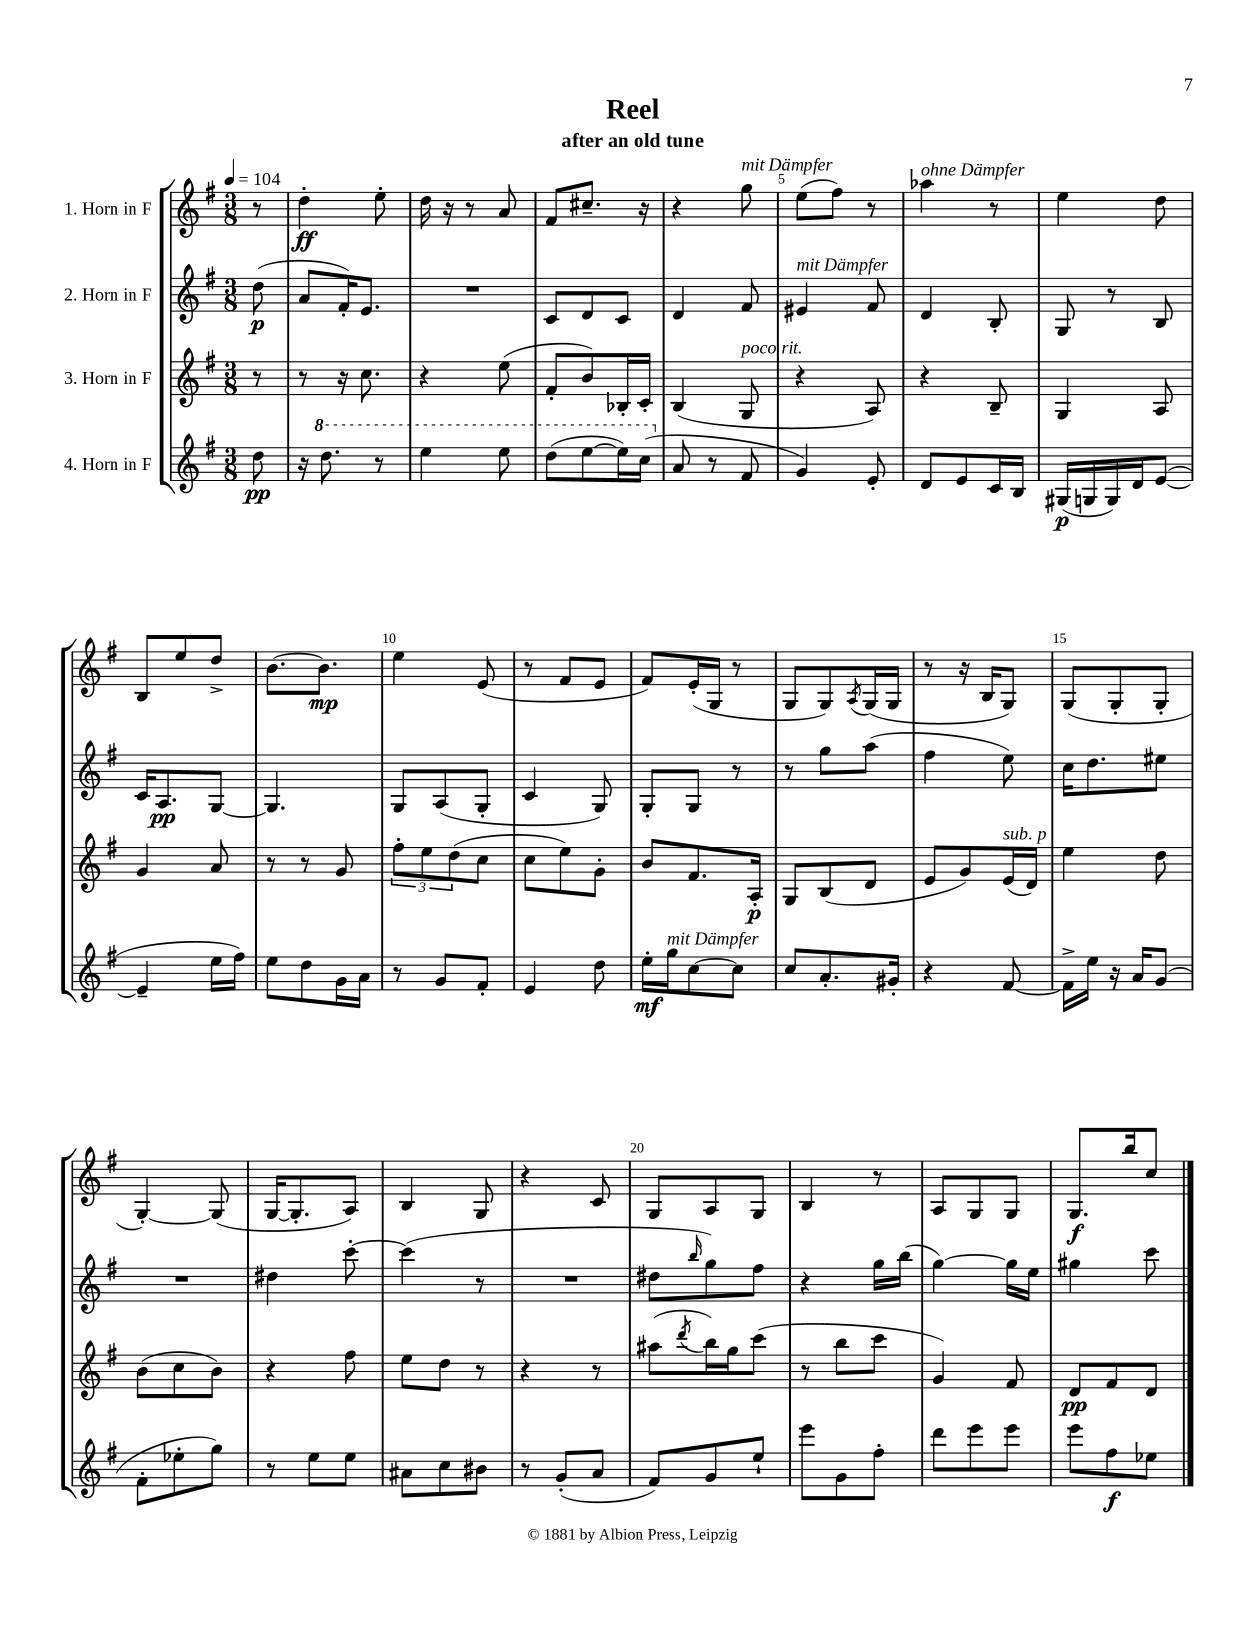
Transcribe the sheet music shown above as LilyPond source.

\header { title = "Reel" subtitle = "after an old tune" }
<<
\new StaffGroup <<
\new Staff = "s0" \with { instrumentName = "1. Horn in F" } {
    \clef treble \key g \major \numericTimeSignature \time 3/8 \partial 8 \tempo 4 = 104
    r8 |
    d''4-.\ff e''8-. |
    d''16 r16 r8 a'8 |
    fis'8 cis''8.-- r16 |
    r4 g''8^\markup { \italic "mit Dämpfer" } |
    e''8( fis''8) r8 |
    aes''4^\markup { \italic "ohne Dämpfer" } r8 |
    e''4 d''8 |
    b8 e''8 d''8-> |
    b'8.~ b'8.\mp |
    e''4 e'8( |
    r8 fis'8 e'8 |
    fis'8) e'16-.( g16 r8 |
    g8 g8) \acciaccatura { a8 } g16( g16 |
    r8 r16 b16 g8) |
    g8( g8-. g8-. |
    g4~-.) g8( |
    g16~ g8.-. a8) |
    b4 g8 |
    r4 c'8 |
    g8 a8 g8 |
    b4 r8 |
    a8 g8 g8 |
    g8.\f b''16 c''8 \bar "|." |
}
\new Staff = "s1" \with { instrumentName = "2. Horn in F" } {
    \clef treble \key g \major \numericTimeSignature \time 3/8 \partial 8
    d''8\p( |
    a'8 fis'16-.) e'8. |
    R4. |
    c'8 d'8 c'8 |
    d'4 fis'8 |
    eis'4^\markup { \italic "mit Dämpfer" } fis'8 |
    d'4 b8-. |
    g8 r8 b8 |
    c'16 a8.\pp g8~ |
    g4. |
    g8 a8( g8-. |
    c'4 g8) |
    g8-. g8 r8 |
    r8 g''8 a''8( |
    fis''4 e''8) |
    c''16 d''8. eis''8 |
    R4. |
    dis''4 c'''8~-. |
    c'''4( r8 |
    R4. |
    dis''8 \grace { b''16 } g''8) fis''8 |
    r4 g''16 b''16( |
    g''4~) g''16 e''16 |
    gis''4 c'''8 \bar "|." |
}
\new Staff = "s2" \with { instrumentName = "3. Horn in F" } {
    \clef treble \key g \major \numericTimeSignature \time 3/8 \partial 8
    r8 |
    r8 r16 c''8. |
    r4 e''8( |
    fis'8-. b'8) bes16-. c'16-. |
    b4( g8^\markup { \italic "poco rit." } |
    r4 a8) |
    r4 b8-- |
    g4 a8 |
    g'4 a'8 |
    r8 r8 g'8 |
    \tuplet 3/2 { fis''8-. e''8 d''8( } c''8 |
    c''8 e''8) g'8-. |
    b'8 fis'8. a16-.\p |
    g8 b8( d'8 |
    e'8 g'8) e'16^\markup { \italic "sub. p" }( d'16) |
    e''4 d''8 |
    b'8( c''8 b'8) |
    r4 fis''8 |
    e''8 d''8 r8 |
    r4 r8 |
    ais''8( \acciaccatura { d'''8 } b''16) g''16 c'''8( |
    r8 b''8 c'''8 |
    g'4) fis'8 |
    d'8\pp fis'8 d'8 \bar "|." |
}
\new Staff = "s3" \with { instrumentName = "4. Horn in F" } {
    \clef treble \key g \major \numericTimeSignature \time 3/8 \partial 8
    d''8\pp |
    r16 \ottava #1 d'''8. r8 |
    e'''4 e'''8 |
    d'''8( e'''8~ e'''16) c'''16( \ottava #0 |
    a'8 r8 fis'8 |
    g'4) e'8-. |
    d'8 e'8 c'16 b16 |
    gis16\p( g16 g16) d'16 e'8~( |
    e'4-- e''16 fis''16) |
    e''8 d''8 g'16 a'16 |
    r8 g'8 fis'8-. |
    e'4 d''8 |
    e''16-.\mf g''16^\markup { \italic "mit Dämpfer" } c''8~ c''8 |
    c''8 a'8.-. gis'16-. |
    r4 fis'8~ |
    fis'16-> e''16 r16 a'16 g'8( |
    fis'8-. ees''8-. g''8) |
    r8 e''8 e''8 |
    ais'8 c''8 bis'8 |
    r8 g'8-.( a'8 |
    fis'8) g'8 e''8-! |
    e'''8 g'8 fis''8-. |
    d'''8 e'''8 e'''8 |
    e'''8 fis''8\f ees''8 \bar "|." |
}
>>
>>
\layout { \context { \Score \override BarNumber.break-visibility = ##(#f #t #t) barNumberVisibility = #(every-nth-bar-number-visible 5) } }
